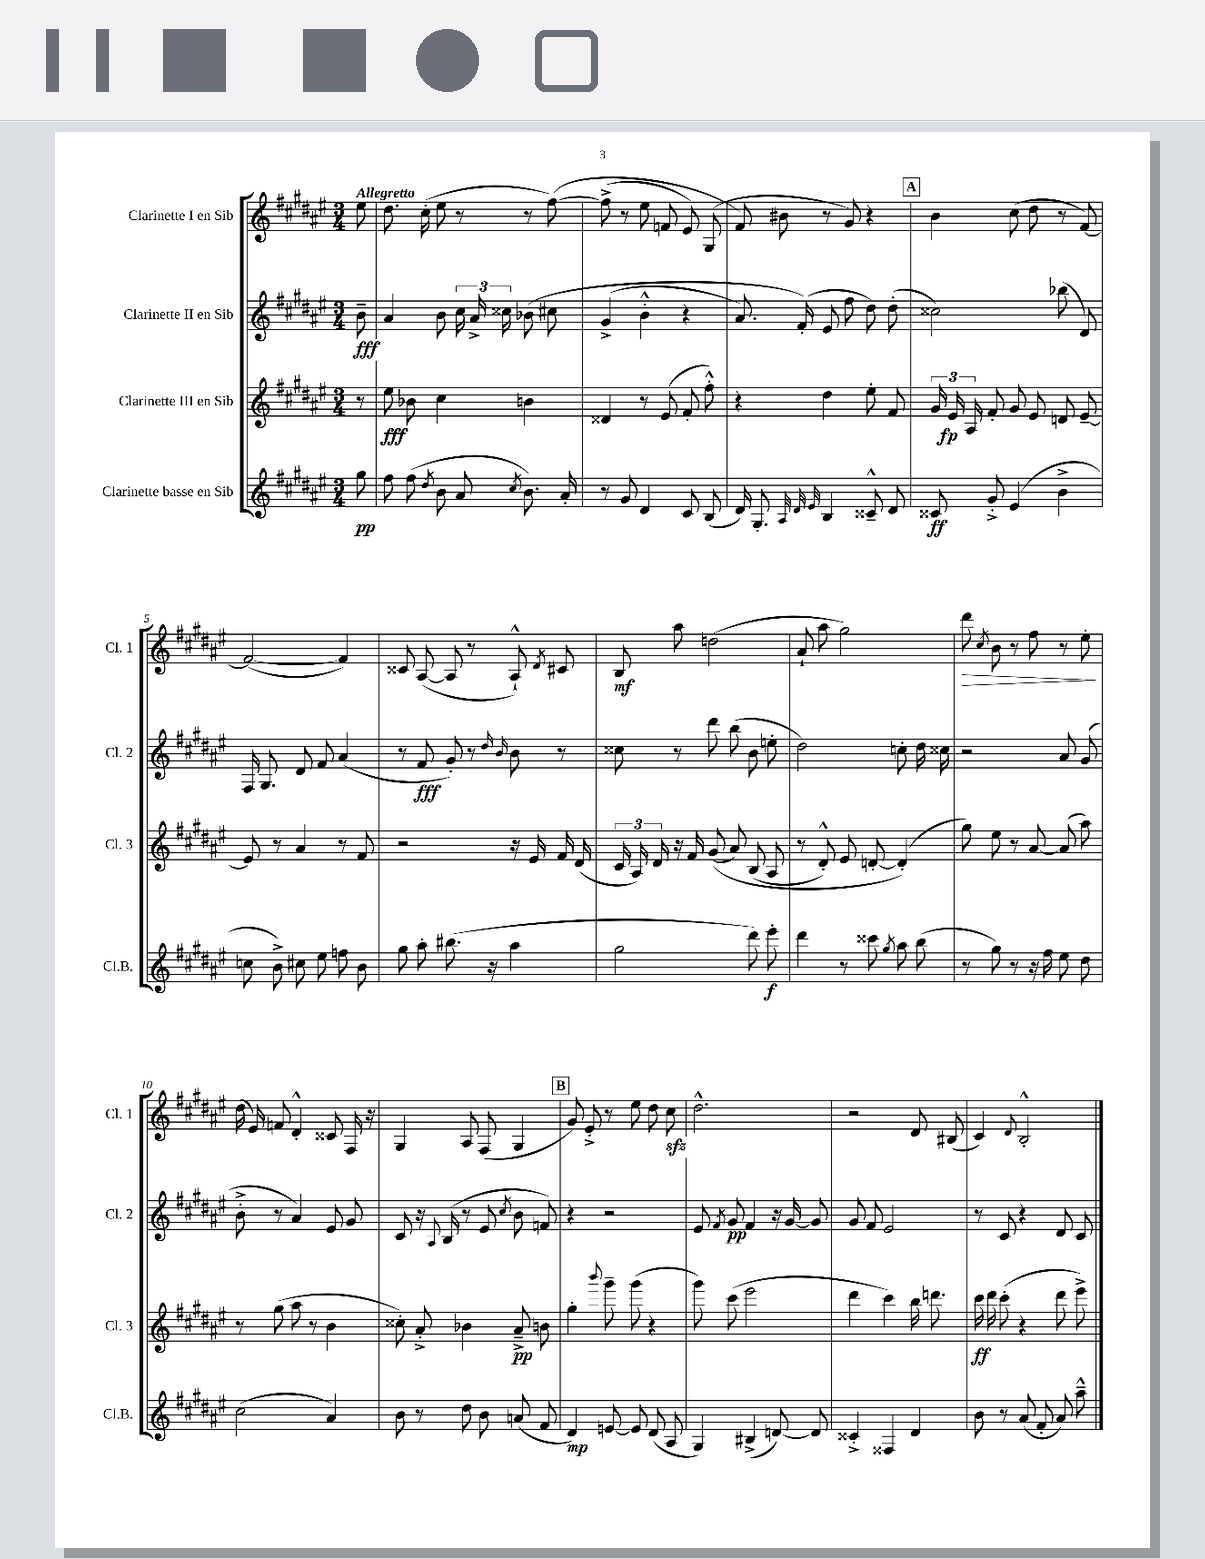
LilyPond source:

<<
\new StaffGroup <<
\new Staff = "s0" \with { instrumentName = "Clarinette I en Sib" shortInstrumentName = "Cl. 1" } {
    \clef treble \key fis \major \numericTimeSignature \time 3/4 \partial 8 \tempo "Allegretto"
    \autoBeamOff eis''8 |
    dis''8. cis''16-.( eis''8 r8 r8 fis''8~)\( |
    fis''8->( r8 eis''8 f'8 eis'8) gis8( |
    fis'8\) bis'8 r8 gis'8) r4 |
    \mark \markup { \box "A" } b'4 cis''8( dis''8 r8 fis'8~) |
    fis'2~( fis'4) |
    cisis'8 ais8~( ais8 r8 ais8-!-^) \acciaccatura { dis'8 } cis'8 |
    b8\mf ais''8 d''2( |
    ais'8-! ais''8 gis''2) |
    dis'''8\> \acciaccatura { cis''8 } b'8 r8 fis''8 r8 eis''8-.\! |
    dis''16( eis'16) f'8 dis'4-.-^ cisis'8 fis16 r16 |
    gis4 ais8 fis8( gis4 |
    \mark \markup { \box "B" } gis'8) eis'8-.-> r8 eis''8 dis''8 cis''8\sfz |
    dis''2.-^ |
    r2 dis'8 bis8( |
    cis'4) \appoggiatura { dis'8 } b2-.-^ \bar "|." |
}
\new Staff = "s1" \with { instrumentName = "Clarinette II en Sib" shortInstrumentName = "Cl. 2" } {
    \clef treble \key fis \major \numericTimeSignature \time 3/4 \partial 8
    \autoBeamOff b'8--\fff |
    ais'4 b'8 \tuplet 3/2 { cis''16 ais'16-> cisis''16 } bes'8\( cis''8 |
    gis'4->( b'4-.-^ r4 |
    ais'8.) fis'16-.(\) eis'8 fis''8 dis''8) dis''8-.( |
    \mark \markup { \box "A" } cisis''2) bes''8( dis'8) |
    fis16 gis8. dis'8 fis'8 ais'4( |
    r8 fis'8\fff gis'8-.) r8 \grace { dis''16 b'16 } b'8 r8 |
    cisis''8 r8 dis'''8 b''8( b'8 e''8-. |
    dis''2) c''8-. dis''16 cisis''16 |
    r2 ais'8 gis'8( |
    b'8-.-> r8 ais'4) eis'8 gis'8 |
    cis'8 r16 \appoggiatura { ais8 } b16( r8 eis'8 \acciaccatura { cis''8 } b'8 f'8) |
    \mark \markup { \box "B" } r4 r2 |
    eis'8 \acciaccatura { fis'8 } gis'8\pp fis'4 r16 gis'16~ gis'8 |
    gis'8 fis'8 eis'2 |
    r8 cis'8 r4 dis'8 cis'8 \bar "|." |
}
\new Staff = "s2" \with { instrumentName = "Clarinette III en Sib" shortInstrumentName = "Cl. 3" } {
    \clef treble \key fis \major \numericTimeSignature \time 3/4 \partial 8
    \autoBeamOff r8 |
    eis''8\fff bes'8 cis''4 b'4 |
    disis'4 r8 eis'8( fis'8-. fis''8-.-^) |
    r4 dis''4 eis''8-. fis'8 |
    \mark \markup { \box "A" } \tuplet 3/2 { gis'16 eis'16\fp ais16 } fis'8-. gis'8 eis'8 d'8 eis'8~-- |
    eis'8 r8 ais'4 r8 fis'8 |
    r2 r16 eis'16 fis'16 dis'16( |
    \tuplet 3/2 { cis'16 ais16) dis'16 } r16 fis'16 gis'8(\( ais'8) b8( ais8 |
    r8 dis'8-.-^) eis'8 d'8~-. d'4-.(\) |
    gis''8) eis''8 r8 ais'8~ ais'8( ais''8) |
    r8 gis''8( ais''8 r8 b'4 |
    cisis''8-.) ais'8-.-> bes'4 ais'8--->\pp b'8 |
    \mark \markup { \box "B" } gis''4-. \appoggiatura { b'''8 } gis'''8-- gis'''8( r4 |
    gis'''8) cis'''8( eis'''2 |
    dis'''4 cis'''4) b''16 d'''8. |
    cis'''16\ff dis'''16 cis'''8-.( r4 dis'''8 eis'''8->) \bar "|." |
}
\new Staff = "s3" \with { instrumentName = "Clarinette basse en Sib" shortInstrumentName = "Cl.B." } {
    \clef treble \key fis \major \numericTimeSignature \time 3/4 \partial 8
    \autoBeamOff gis''8\pp |
    fis''8 fis''8( \acciaccatura { dis''8 } b'8 ais'8 \acciaccatura { cis''8 } b'8.) ais'16-. |
    r8 gis'8 dis'4 cis'8 b8( |
    dis'16) gis8.-. \grace { ais32 dis'32 eis'32 } b4 cisis'8---^ dis'8 |
    \mark \markup { \box "A" } cisis'8\ff gis'8-.-> eis'4( b'4-> |
    c''8 b'8->) cis''8 eis''8 f''8 b'8 |
    gis''8 ais''8-. bis''8.( r16 ais''4 |
    gis''2 dis'''8) eis'''8-.\f |
    dis'''4 r8 cisis'''8 \acciaccatura { gis''8 } ais''8 b''8( |
    r8 gis''8) r8 r16 fis''16 eis''8 dis''8 |
    cis''2( ais'4) |
    b'8 r8 dis''8 b'8 a'8( fis'8 |
    \mark \markup { \box "B" } dis'4\mp) e'8~ e'8 dis'8( ais8 |
    gis4) bis4->( d'8~) d'8 |
    cisis'4-.-> fisis4 dis'4 |
    b'8 r8 ais'8( fis'8-. ais'8) ais''8---^ \bar "|." |
}
>>
>>
